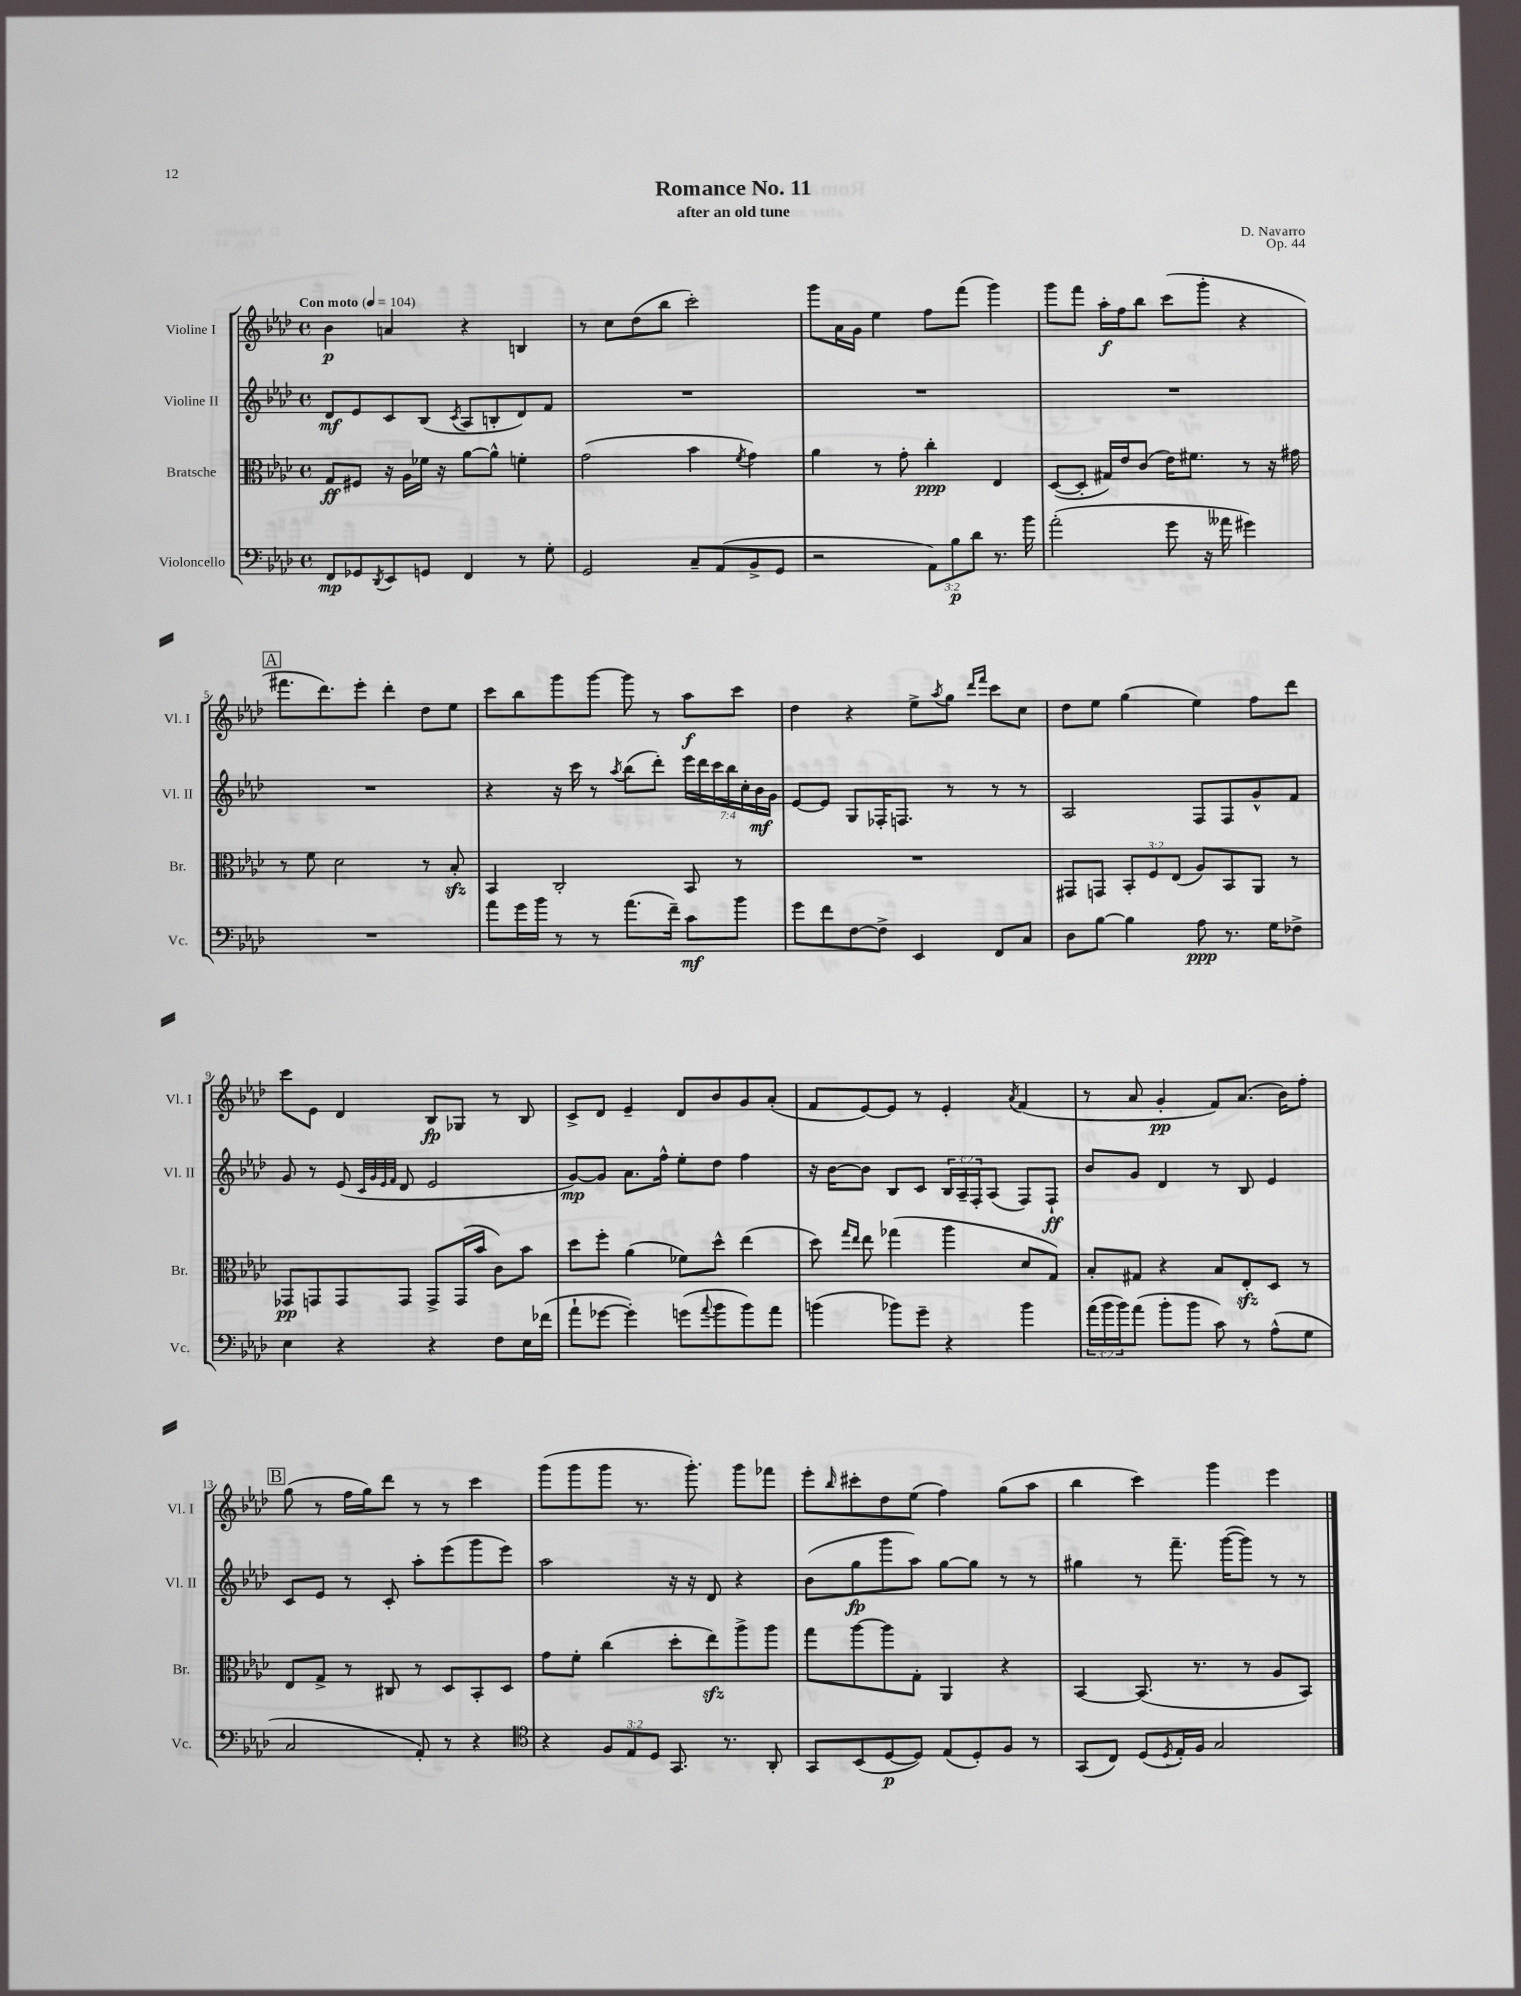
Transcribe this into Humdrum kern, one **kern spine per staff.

**kern	**dynam	**kern	**dynam	**kern	**dynam	**kern	**dynam
*part4	*part4	*part3	*part3	*part2	*part2	*part1	*part1
*staff4	*staff4	*staff3	*staff3	*staff2	*staff2	*staff1	*staff1
*I"Violoncello	*	*I"Bratsche	*	*I"Violine II	*	*I"Violine I	*
*I'Vc.	*	*I'Br.	*	*I'Vl. II	*	*I'Vl. I	*
*clefF4	*	*clefC3	*	*clefG2	*	*clefG2	*
*k[b-e-a-d-]	*	*k[b-e-a-d-]	*	*k[b-e-a-d-]	*	*k[b-e-a-d-]	*
*M4/4	*	*M4/4	*	*M4/4	*	*M4/4	*
*met(c)	*	*met(c)	*	*met(c)	*	*met(c)	*
*MM104	*	*MM104	*	*MM104	*	*MM104	*
=1	=1	=1	=1	=1	=1	=1	=1
!	!	!	!	!	!	!LO:TX:a:B:t=Con moto	!
8FF/L	mp	8G/L	ff	8d-/L	mf	4b-\	p
8GG-X/	.	8F#X/J	.	8e-/	.	.	.
8qDD-/	.	.	.	.	.	.	.
8EE-/	.	16r	.	8c/	.	4an/	.
.	.	16A-\LL	.	.	.	.	.
8GGn/J	.	16f-X\JJ	.	(8B-/J	.	.	.
.	.	16r	.	.	.	.	.
.	.	.	.	8qc/	.	.	.
4FF/	.	[8a-\L	.	8A-/L	.	4r	.
.	.	8a-^^\J]	.	8Bn'/	.	.	.
8r	.	4fn'\	.	8d-/)	.	4Bn/	.
8G'\	.	.	.	8f/J	.	.	.
=2	=2	=2	=2	=2	=2	=2	=2
2GG/	.	(2g\	.	1r	.	8r	.
.	.	.	.	.	.	8cc\L	.
.	.	.	.	.	.	(8dd-\	.
.	.	.	.	.	.	8bb-\J	.
8C~/L	.	4b-\	.	.	.	2ccc'\)	.
(8AA-/	.	.	.	.	.	.	.
.	.	8qf/	.	.	.	.	.
8BB-^/	.	4g\)	.	.	.	.	.
8GG/J	.	.	.	.	.	.	.
=3	=3	=3	=3	=3	=3	=3	=3
2r	.	4a-\	.	1r	.	8ggg\L	.
.	.	.	.	.	.	16a-\L	.
.	.	.	.	.	.	16g\JJ	.
.	.	8r	.	.	.	4ee-\	.
.	.	8g'\	.	.	.	.	.
12AA-\L)	.	4cc'\	ppp	.	.	8ff\L	.
12B-\	p	.	.	.	.	.	.
.	.	.	.	.	.	(8fff\J	.
12d-\J	.	.	.	.	.	.	.
8.r	.	4E-/	.	.	.	4ggg\)	.
16b-\	.	.	.	.	.	.	.
=4	=4	=4	=4	=4	=4	=4	=4
(2a-'\	.	([8D-/L	.	1r	.	8ggg\L	.
.	.	8D-'/J]	.	.	.	8fff\J	.
.	.	16G#X/LL)	.	.	.	16aa-'\LL	f
.	.	16e-/J	.	.	.	16ff\J	.
.	.	(8c/J	.	.	.	8bb-\J	.
8g\	.	16e-\KL)	.	.	.	(8ccc\L	.
.	.	8.f#X\J	.	.	.	.	.
16r	.	.	.	.	.	8ggg'\J	.
16a--X\	.	.	.	.	.	.	.
4g#X\)	.	8r	.	.	.	4r	.
.	.	16r	.	.	.	.	.
.	.	16g#X\	.	.	.	.	.
!!LO:LB:g=z
!!LO:REH:place=s1:t=A
=5	=5	=5	=5	=5	=5	=5	=5
1r	.	8r	.	1r	.	8.fff#X\L	.
.	.	8f\	.	.	.	.	.
.	.	.	.	.	.	8.ddd-\)	.
.	.	2d-\	.	.	.	.	.
.	.	.	.	.	.	8eee-'\J	.
.	.	.	.	.	.	4ddd-'\	.
.	.	8r	.	.	.	8dd-\L	.
.	.	8B-zz'/	.	.	.	8ee-\J	.
=6	=6	=6	=6	=6	=6	=6	=6
8a-\L	.	4BB-/	.	4r	.	8ccc\L	.
16g\L	.	.	.	.	.	8bb-\	.
16b-\JJ	.	.	.	.	.	.	.
8r	.	2C'/	.	16r	.	8ggg\	.
.	.	.	.	16ccc\	.	.	.
8r	.	.	.	8r	.	[8ggg\J	.
.	.	.	.	8qaa-/	.	.	.
(8.a-\L	.	.	.	(8bb-\L	.	8ggg\]	.
.	.	.	.	8ddd-'\J)	.	8r	.
16f~\Jk)	.	.	.	.	.	.	.
8c\L	mf	8BB-/	.	28eee-\LL	.	8aa-\L	f
.	.	.	.	28ddd-\	.	.	.
.	.	.	.	28ccc\	.	.	.
.	.	.	.	28bb-\	.	.	.
8b-\J	.	8r	.	.	.	8ccc\J	.
.	.	.	.	28cc'\	.	.	.
.	.	.	.	28b-\	mf	.	.
.	.	.	.	28g\JJ	.	.	.
=7	=7	=7	=7	=7	=7	=7	=7
8g\L	.	1r	.	[8e-/L	.	4dd-\	.
8f\	.	.	.	8e-/J]	.	.	.
[8F\	.	.	.	8G/L	.	4r	.
8F^\J]	.	.	.	16F-X'/K	.	.	.
.	.	.	.	8.Fn/J	.	.	.
4EE-/	.	.	.	.	.	8ee-^\L	.
.	.	.	.	.	.	8qaa-/	.
.	.	.	.	8r	.	8gg\J	.
.	.	.	.	.	.	16qqddd-/LL	.
.	.	.	.	.	.	16qqfff/JJ	.
8FF/L	.	.	.	8r	.	8ccc\L	.
8C/J	.	.	.	8r	.	8cc\J	.
=8	=8	=8	=8	=8	=8	=8	=8
8D-\L	.	8GG#X/L	.	2A-/	.	8dd-\L	.
[8B-\J	.	8GGn/J	.	.	.	8ee-\J	.
4B-\]	.	12BB-'/L	.	.	.	(4gg\	.
.	.	12F/	.	.	.	.	.
.	.	(12E-/J	.	.	.	.	.
8A-\	ppp	8A-/L)	.	8F/L	.	4ee-\)	.
8.r	.	8BB-/	.	8F/	.	.	.
.	.	8AA-/J	.	8g^^/	.	8ff\L	.
16G\KL	.	.	.	.	.	.	.
8F-X^\J	.	8r	.	8f/J	.	8ddd-\J	.
!!LO:LB:g=z
=9	=9	=9	=9	=9	=9	=9	=9
4E-\	.	8GG-X/L	pp	8g/	.	8ccc\L	.
.	.	8GGn/	.	8r	.	8e-\J	.
4r	.	8GG/	.	(8e-/	.	4d-/	.
.	.	.	.	32qqc/LLL	.	.	.
.	.	.	.	32qqg/	.	.	.
.	.	.	.	32qqe-/	.	.	.
.	.	.	.	32qqf/JJJ	.	.	.
.	.	8GG/J	.	8d-/	.	.	.
4r	.	8GG^/L	.	2e-/	.	8B-/L	fp
.	.	(16GG/L	.	.	.	8G-X/J	.
.	.	16b-/JJ	.	.	.	.	.
8F\L	.	8c\L)	.	.	.	8r	.
16E-\L	.	8b-\J	.	.	.	8B-/	.
(16f-X\JJ	.	.	.	.	.	.	.
=10	=10	=10	=10	=10	=10	=10	=10
8a-`\L	.	8dd-\L	.	[8g/L)	mp	8c^/L	.
[8g-X\J	.	8ff'\J	.	8g/J]	.	8d-/J	.
4g-'\])	.	(4a-\	.	8.a-\L	.	4e-~/	.
.	.	.	.	16ff^^\Jk	.	.	.
(8gn\L	.	8f-X\L)	.	8ee-'\L	.	8d-/L	.
8qqa-/	.	.	.	.	.	.	.
8b-\	.	8dd-^^\J	.	8dd-\J	.	8b-/	.
8b-\)	.	(4ee-\	.	4ff\	.	8g/	.
8a-\J	.	.	.	.	.	(8a-'/J	.
=11	=11	=11	=11	=11	=11	=11	=11
(4bn\	.	8dd-\)	.	16r	.	8f/L	.
.	.	.	.	[16b-\KL	.	.	.
.	.	16qqgg/LL	.	.	.	.	.
.	.	16qqee-/JJ	.	.	.	.	.
.	.	8ee-\	.	8b-\J]	.	[8e-/)	.
8b-X\L)	.	(4gg-X\	.	8B-/L	.	8e-/J]	.
8g~\J	.	.	.	8c/J	.	8r	.
4r	.	4aa-\	.	24B-/LL	.	4e-'/	.
.	.	.	.	24A-~/	.	.	.
.	.	.	.	24F'/J	.	.	.
.	.	.	.	(8A-/J	.	.	.
.	.	.	.	.	.	8qa-/	.
4b-\	.	8d-/L	.	8F/L)	.	(4f/	.
.	.	8G/J)	.	8F`/J	ff	.	.
=12	=12	=12	=12	=12	=12	=12	=12
(24a-\LL	.	8B-'/L	.	8b-/L	.	8r	.
24b-\	.	.	.	.	.	.	.
24b-\J)	.	.	.	.	.	.	.
(8a-\J	.	8G#X/J	.	8g/J	.	8a-/	.
8b-'\L	.	4r	.	4d-/	.	4g'/	pp
8b-\J	.	.	.	.	.	.	.
8c\)	.	8B-/L	.	8r	.	8f/L)	.
8r	.	8E-zz'/	.	8B-/	.	(8.a-/J	.
(8A-^^\L	.	8D-/J	.	4e-/	.	.	.
.	.	.	.	.	.	16b-\KL)	.
8G\J	.	8r	.	.	.	8ff'\J	.
!!LO:LB:g=z
!!LO:REH:place=s1:t=B
=13	=13	=13	=13	=13	=13	=13	=13
2C/	.	8E-/L	.	8c/L	.	(8gg\	.
.	.	8G^/J	.	8e-/J	.	8r	.
.	.	8r	.	8r	.	16ff\LL	.
.	.	.	.	.	.	16gg\J)	.
.	.	8C#X/	.	8c'/	.	8ddd-\J	.
8AA-'/)	.	8r	.	8aa-'\L	.	8r	.
8r	.	8D-/L	.	(8eee-\	.	8r	.
4r	.	8BB-'/	.	8ggg\	.	4ccc\	.
.	.	8D-/J	.	8eee-\J)	.	.	.
=14	=14	=14	=14	=14	=14	=14	=14
*clefC4	*	*	*	*	*	*	*
4r	.	8g\L	.	2aa-\	.	(8ggg\L	.
.	.	8f'\J	.	.	.	8ggg\	.
12F/L	.	(4cc\	.	.	.	8ggg\J	.
12E-/	.	.	.	.	.	.	.
.	.	.	.	.	.	8.r	.
12D-/J	.	.	.	.	.	.	.
8.GG/	.	8dd-'\L	.	16r	.	.	.
.	.	.	.	16r	.	8.ggg'\)	.
.	.	8ee-zz\)	.	8d-/	.	.	.
8.r	.	.	.	.	.	.	.
.	.	8aa-^\	.	4r	.	8ggg\L	.
8AA-'/	.	8aa-\J	.	.	.	8fff-X\J	.
=15	=15	=15	=15	=15	=15	=15	=15
8GG/L	.	8gg\L	.	(8b-\L	.	8eee-'\L	.
.	.	.	.	.	.	16qqbb-/	.
(8BB-/	.	[8aa-\	.	8gg\	fp	8ccc#X'\	.
[8D-/	p	8aa-\]	.	8ggg\	.	8dd-\	.
8D-/J])	.	8G'\J	.	8aa-\J)	.	(8ee-\J	.
(8E-/L	.	4AA-/	.	[8gg\L	.	4ff\)	.
8D-'/)	.	.	.	8gg\J]	.	.	.
8F/J	.	4r	.	8r	.	(8gg\L	.
8r	.	.	.	8r	.	8aa-\J	.
=16	=16	=16	=16	=16	=16	=16	=16
(8GG/L	.	[4BB-/	.	4gg#X\	.	4bb-\	.
8C/J)	.	.	.	.	.	.	.
(8D-/L	.	(8.BB-/]	.	8r	.	4ccc\)	.
8qD-/	.	.	.	.	.	.	.
16E-'/L)	.	.	.	8.fff~\	.	.	.
16F/JJ	.	8.r	.	.	.	.	.
2G/	.	.	.	.	.	4ggg\	.
.	.	.	.	([16ggg\KL	.	.	.
.	.	8r	.	8ggg\J])	.	.	.
.	.	8A-/L	.	8r	.	4eee-\	.
.	.	8BB-/J)	.	8r	.	.	.
==	==	==	==	==	==	==	==
*-	*-	*-	*-	*-	*-	*-	*-
